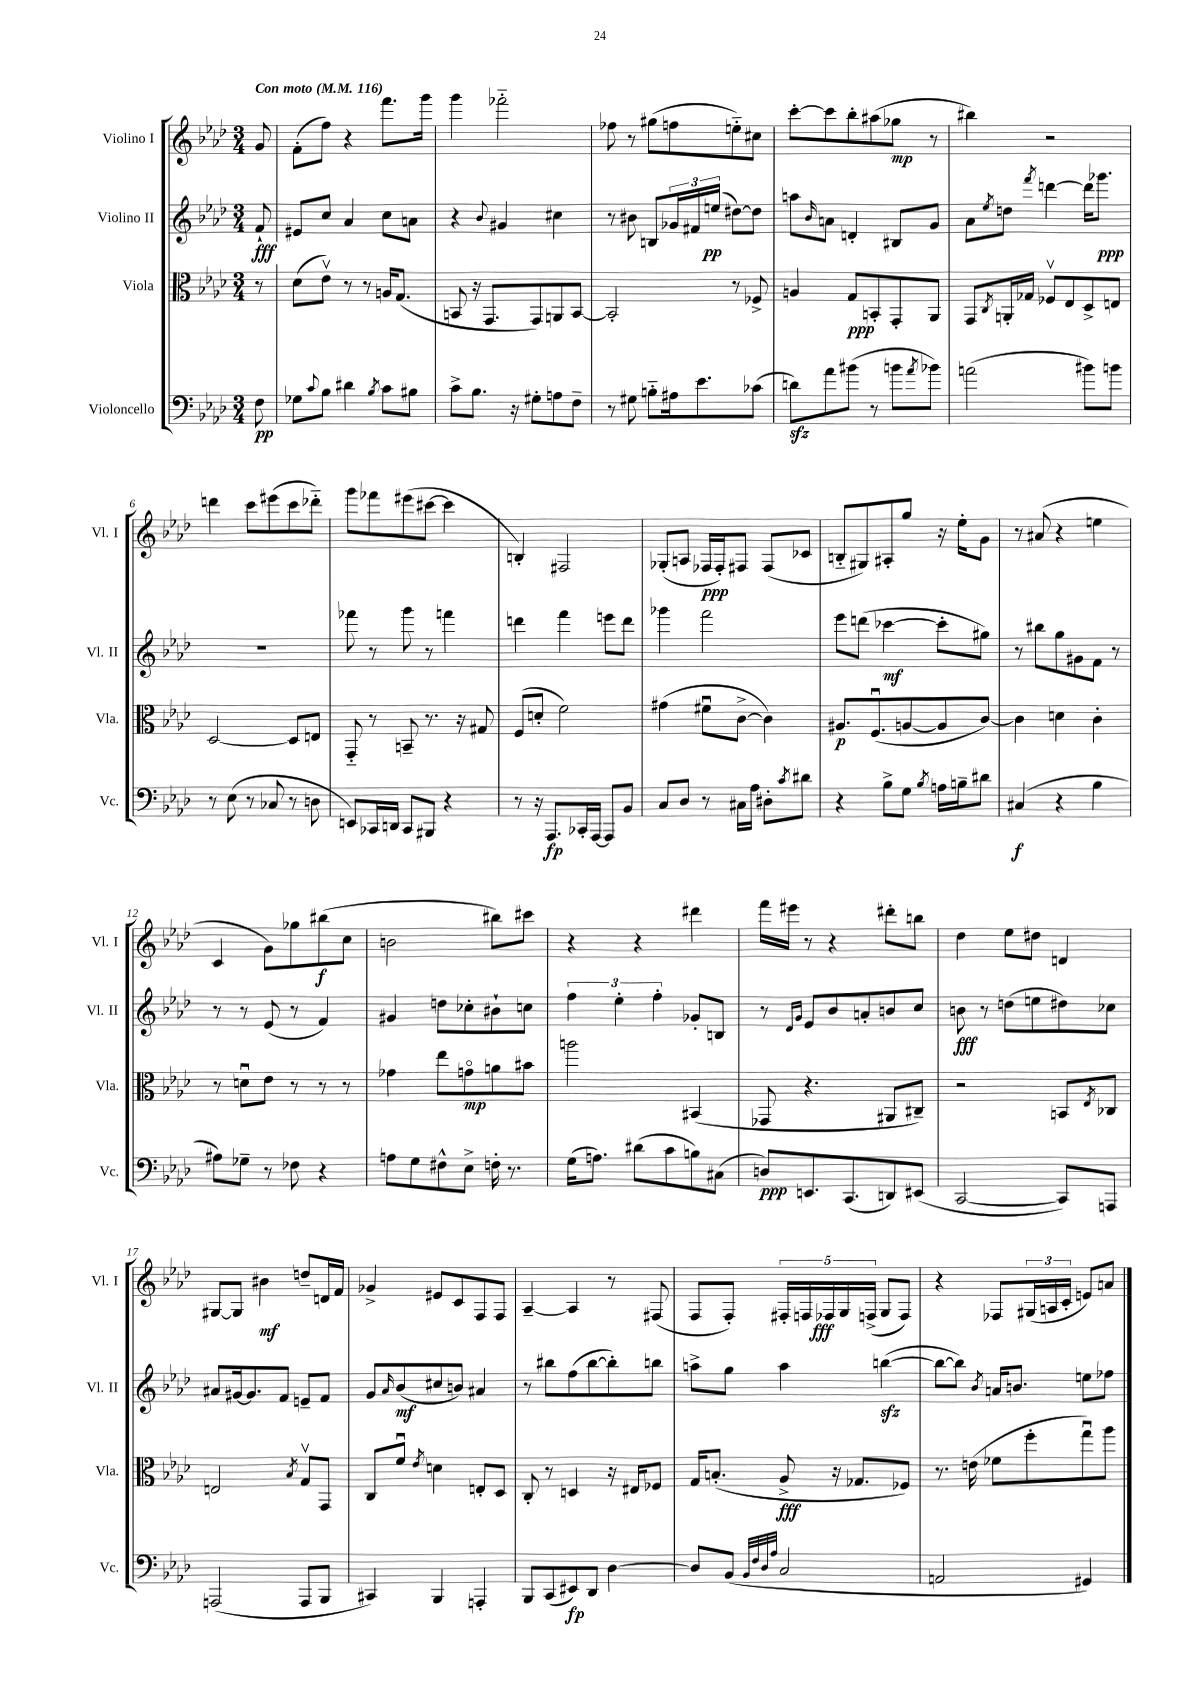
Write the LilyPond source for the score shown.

<<
\new StaffGroup <<
\new Staff = "s0" \with { instrumentName = "Violino I" shortInstrumentName = "Vl. I" } {
    \clef treble \key aes \major \numericTimeSignature \time 3/4 \partial 8 \tempo "Con moto" 4 = 116
    g'8 |
    f'8-.( f''8) r4 f'''8. g'''16 |
    g'''4 fes'''2-_ |
    fes''8 r8 gis''8( f''8 e''8-_) cis''8 |
    c'''8~-. c'''8 bes''8-. ais''8( ges''8\mp r8 |
    bis''4) r2 |
    d'''4 c'''8 eis'''8( c'''8 des'''8-_) |
    g'''8 fes'''8 eis'''8( cis'''8~ cis'''4 |
    b4-.) fis2 |
    ges8-.( a8 fes16\ppp fes16-.) fis8 fis8( ces'8 |
    b8-_ gis8) ais8-. g''8 r16 ees''16-. g'8 |
    r8 ais'8( r4 e''4 |
    c'4 g'8) ges''8 bis''8\f( c''8 |
    b'2 bis''8) cis'''8 |
    r4 r4 dis'''4 |
    f'''16 eis'''16 r8 r4 dis'''8-. b''8 |
    des''4 ees''8 dis''8 d'4 |
    gis8~ gis8 bis'4\mf d''8-- d'16 f'16 |
    ges'4-> eis'8 c'8 f8 f8 |
    aes4~-- aes4 r8 fis8( |
    f8 f8-.) \tuplet 5/4 { fis16-. f16 fes16\fff g16 f16->( } g8 f8) |
    r4 fes8 \tuplet 3/2 { gis16( a16 c'16-. } e'8) a'8 \bar "|." |
}
\new Staff = "s1" \with { instrumentName = "Violino II" shortInstrumentName = "Vl. II" } {
    \clef treble \key aes \major \numericTimeSignature \time 3/4 \partial 8
    f'8-!\fff |
    eis'8 c''8 aes'4 c''8 a'8 |
    r4 \appoggiatura { bes'8 } gis'4 cis''4 |
    r8 bis'8 b8 \tuplet 3/2 { ges'16 fis'16 e''16\pp( } dis''8~) dis''8 |
    a''8 \grace { bes'16 } a'8 d'4-. bis8 g'8 |
    aes'8 \acciaccatura { ees''8 } d''8 \acciaccatura { f'''8 } d'''4~ d'''16 ges'''8.\ppp |
    R2. |
    fes'''8 r8 g'''8 r8 f'''4 |
    d'''4 f'''4 e'''8 d'''8 |
    ges'''4 f'''2 |
    ees'''8 d'''8( ces'''4~\mf ces'''8-. gis''8) |
    r8 bis''8 g''8 gis'8 f'8 r8 |
    r8 r8 ees'8( r8 f'4) |
    gis'4 d''8 ces''8-. bis'8-! c''8 |
    \tuplet 3/2 { f''4 ees''4-. f''4-. } ges'8-. b8 |
    r8 \grace { des'16 g'16 } ees'8 bes'8 a'8-. b'8 c''8 |
    b'8\fff r8 d''8( e''8 dis''8) ces''8 |
    ais'8 gis'16~ gis'8. f'8 e'8-- f'8 |
    g'8 \grace { aes'16 } bes'8\mf( cis''8 b'8) ais'4 |
    r8 bis''8 f''8( bis''8~ bis''8-.) b''8 |
    a''8-> g''8 a''4 b''4~\sfz( |
    b''8~ b''8) \acciaccatura { bes'8 } a'16 b'8. e''8 fes''8 \bar "|." |
}
\new Staff = "s2" \with { instrumentName = "Viola" shortInstrumentName = "Vla." } {
    \clef alto \key aes \major \numericTimeSignature \time 3/4 \partial 8
    r8 |
    des'8( ees'8\upbow) r8 r8 a16 g8.( |
    b,8 r16 g,8. g,8) a,8 b,8~ |
    b,2-. r8 fes8-> |
    a4 g8\ppp b,8-. g,8-. aes,8 |
    g,8 \acciaccatura { c8 } a,16-. ges16 fes8\upbow ees8 des8-> e8 |
    des2~ des8 e8 |
    g,8-_ r8 b,8-- r8. r16 gis8 |
    f8( d'8-. f'2) |
    gis'4( fis'8\downbow c'8~-> c'4) |
    ais8.\p f8.\downbow( a8~ a8 c'8~) |
    c'4 d'4 c'4-. |
    r8 d'8\downbow ees'8 r8 r8 r8 |
    ges'4 ees''8 g'8\flageolet\mp a'8 bis'8 |
    a''2 bis,4( |
    ges,8 r4. ais,8 cis8--) |
    r2 b,8 \acciaccatura { ees8 } ces8 |
    e2 \acciaccatura { bes8 } g8\upbow g,8 |
    c8 f'8\downbow \acciaccatura { ees'8 } d'4 e8-. des8 |
    c8-. r8 d4 r16 eis16 fes8 |
    g16 b8.-.( aes8->\fff r16 ges8. fes8) |
    r8. e'16( fes'8 f''8-. g''8\downbow) aes''8 \bar "|." |
}
\new Staff = "s3" \with { instrumentName = "Violoncello" shortInstrumentName = "Vc." } {
    \clef bass \key aes \major \numericTimeSignature \time 3/4 \partial 8
    f8\pp |
    ges8 \appoggiatura { c'8 } bes8 dis'4 \acciaccatura { bes8 } c'8 bis8 |
    c'8-> bes8. r16 gis8-. a8 f8-- |
    r8 gis8 b8-_ ais16 ees'8. ces'8( |
    d'8\sfz) aes'8 bis'8( r8 b'8 \acciaccatura { aes'8 } bes'8) |
    a'2( bis'8) b'8 |
    r8 ees8( r8 ces8 r8 d8 |
    e,8) ces,16 d,16 ces,8 bis,,8 r4 |
    r8 r16 aes,,8.\fp ces,16-. aes,,16~ aes,,8 bes,8 |
    c8 des8 r8 cis16 aes16 dis8-. \acciaccatura { c'8 } dis'8 |
    r4 bes8-> g8 \acciaccatura { bes8 } a16 b16-- dis'8 |
    cis4\f( r4 bes4 |
    ais8) ges8-- r8 fes8 r4 |
    a8 g8 fis8-^ ees8-> f16-. r8. |
    g16( a8.) dis'8( c'8 b8) cis8( |
    d8\ppp) e,8. c,8.( d,8) eis,8( |
    c,2~ c,8) a,,8 |
    a,,2( a,,8 bes,,8 |
    cis,4) bes,,4 a,,4-. |
    bes,,8 c,8( eis,8\fp) des,8 des4~ |
    des8 bes,8( \grace { bes,32 f32 des32 aes32 } c2 |
    a,2 gis,4) \bar "|." |
}
>>
>>
